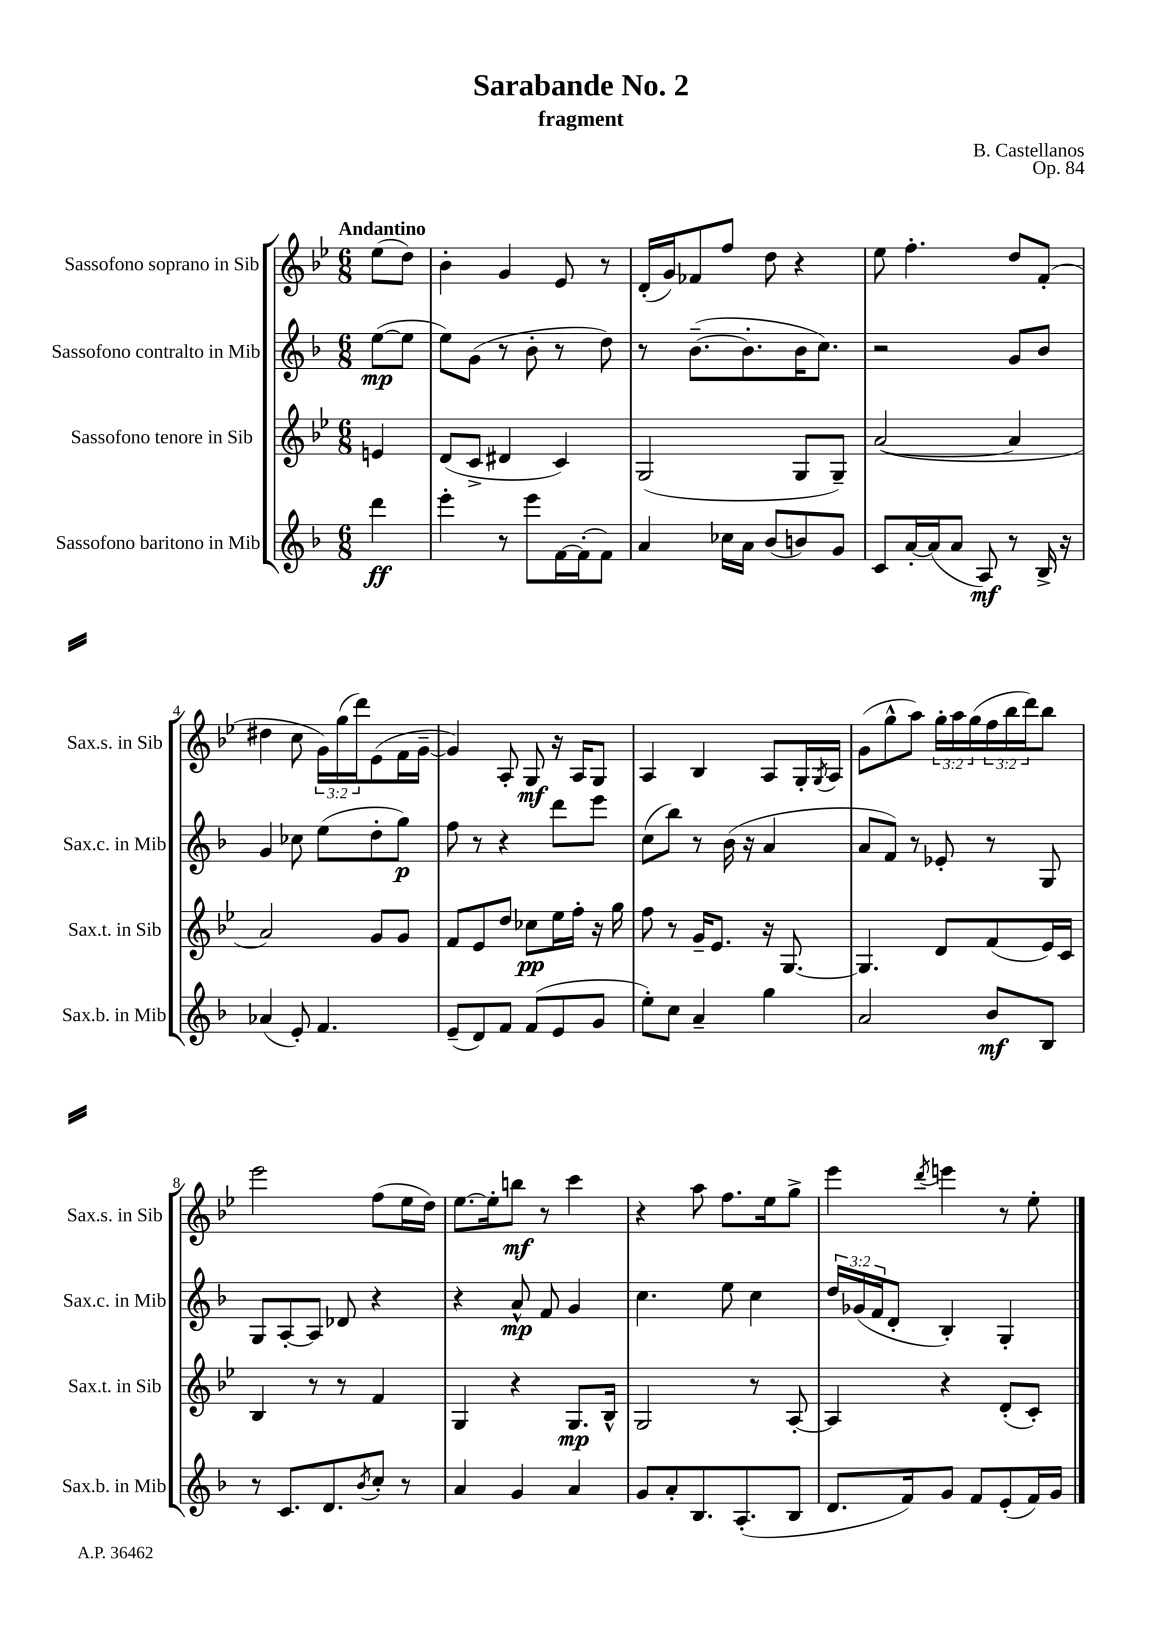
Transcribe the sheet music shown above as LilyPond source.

\header { title = "Sarabande No. 2" composer = "B. Castellanos" subtitle = "fragment" opus = "Op. 84" }
<<
\new StaffGroup <<
\new Staff = "s0" \with { instrumentName = "Sassofono soprano in Sib" shortInstrumentName = "Sax.s. in Sib" } {
    \clef treble \key bes \major \numericTimeSignature \time 6/8 \override Staff.TupletNumber.text = #tuplet-number::calc-fraction-text \partial 4 \tempo "Andantino"
    ees''8( d''8) |
    bes'4-. g'4 ees'8 r8 |
    d'16-.( g'16) fes'8 f''8 d''8 r4 |
    ees''8 f''4.-. d''8 f'8-.( |
    dis''4 c''8 \tuplet 3/2 { g'16) g''16( d'''16) } ees'8( f'16 g'16~-- |
    g'4) a8-. g8\mf r16 a16 g8 |
    a4 bes4 a8 g16-. \acciaccatura { g8 } a16 |
    g'8( g''8-^ a''8) \tuplet 3/2 { g''16-. a''16 g''16( } \tuplet 3/2 { f''16 bes''16 d'''16) } bes''8 |
    ees'''2 f''8( ees''16 d''16) |
    ees''8.~ ees''16-. b''8\mf r8 c'''4 |
    r4 a''8 f''8. ees''16 g''8-> |
    ees'''4 \acciaccatura { d'''8 } e'''4 r8 ees''8-. \bar "|." |
}
\new Staff = "s1" \with { instrumentName = "Sassofono contralto in Mib" shortInstrumentName = "Sax.c. in Mib" } {
    \clef treble \key f \major \numericTimeSignature \time 6/8 \override Staff.TupletNumber.text = #tuplet-number::calc-fraction-text \partial 4
    e''8~\mp( e''8 |
    e''8) g'8( r8 bes'8-. r8 d''8) |
    r8 bes'8.~--( bes'8.-. bes'16 c''8.) |
    r2 g'8 bes'8 |
    g'4 ces''8 e''8( d''8-. g''8\p) |
    f''8 r8 r4 d'''8 e'''8 |
    c''8( bes''8) r8 bes'16( r16 a'4 |
    a'8 f'8) r8 ees'8-. r8 g8 |
    g8 a8~-. a8 des'8 r4 |
    r4 a'8-^\mp f'8 g'4 |
    c''4. e''8 c''4 |
    \tuplet 3/2 { d''16 ges'16( f'16 } d'8-. bes4-.) g4-. \bar "|." |
}
\new Staff = "s2" \with { instrumentName = "Sassofono tenore in Sib" shortInstrumentName = "Sax.t. in Sib" } {
    \clef treble \key bes \major \numericTimeSignature \time 6/8 \partial 4
    e'4 |
    d'8( c'8-> dis'4 c'4) |
    g2( g8 g8--) |
    a'2~( a'4 |
    a'2) g'8 g'8 |
    f'8 ees'8 d''8 ces''8\pp ees''16 f''16-. r16 g''16 |
    f''8 r8 g'16-- ees'8. r16 g8.~ |
    g4. d'8 f'8( ees'16) c'16 |
    bes4 r8 r8 f'4 |
    g4 r4 g8.\mp bes16-^ |
    g2 r8 a8~-. |
    a4 r4 d'8-.( c'8-.) \bar "|." |
}
\new Staff = "s3" \with { instrumentName = "Sassofono baritono in Mib" shortInstrumentName = "Sax.b. in Mib" } {
    \clef treble \key f \major \numericTimeSignature \time 6/8 \partial 4
    d'''4\ff |
    e'''4-. r8 e'''8 f'16~ f'16-.( f'8) |
    a'4 ces''16 a'16 bes'8( b'8) g'8 |
    c'8 a'16~-. a'16( a'8 a8\mf) r8 bes16-> r16 |
    aes'4( e'8-.) f'4. |
    e'8--( d'8) f'8 f'8( e'8 g'8 |
    e''8-.) c''8 a'4-- g''4 |
    a'2 bes'8\mf bes8 |
    r8 c'8. d'8. \acciaccatura { bes'8 } c''8-. r8 |
    a'4 g'4 a'4 |
    g'8 a'8-. bes8. a8.-.( bes8 |
    d'8. f'16) g'8 f'8 e'8-.( f'16) g'16 \bar "|." |
}
>>
>>
